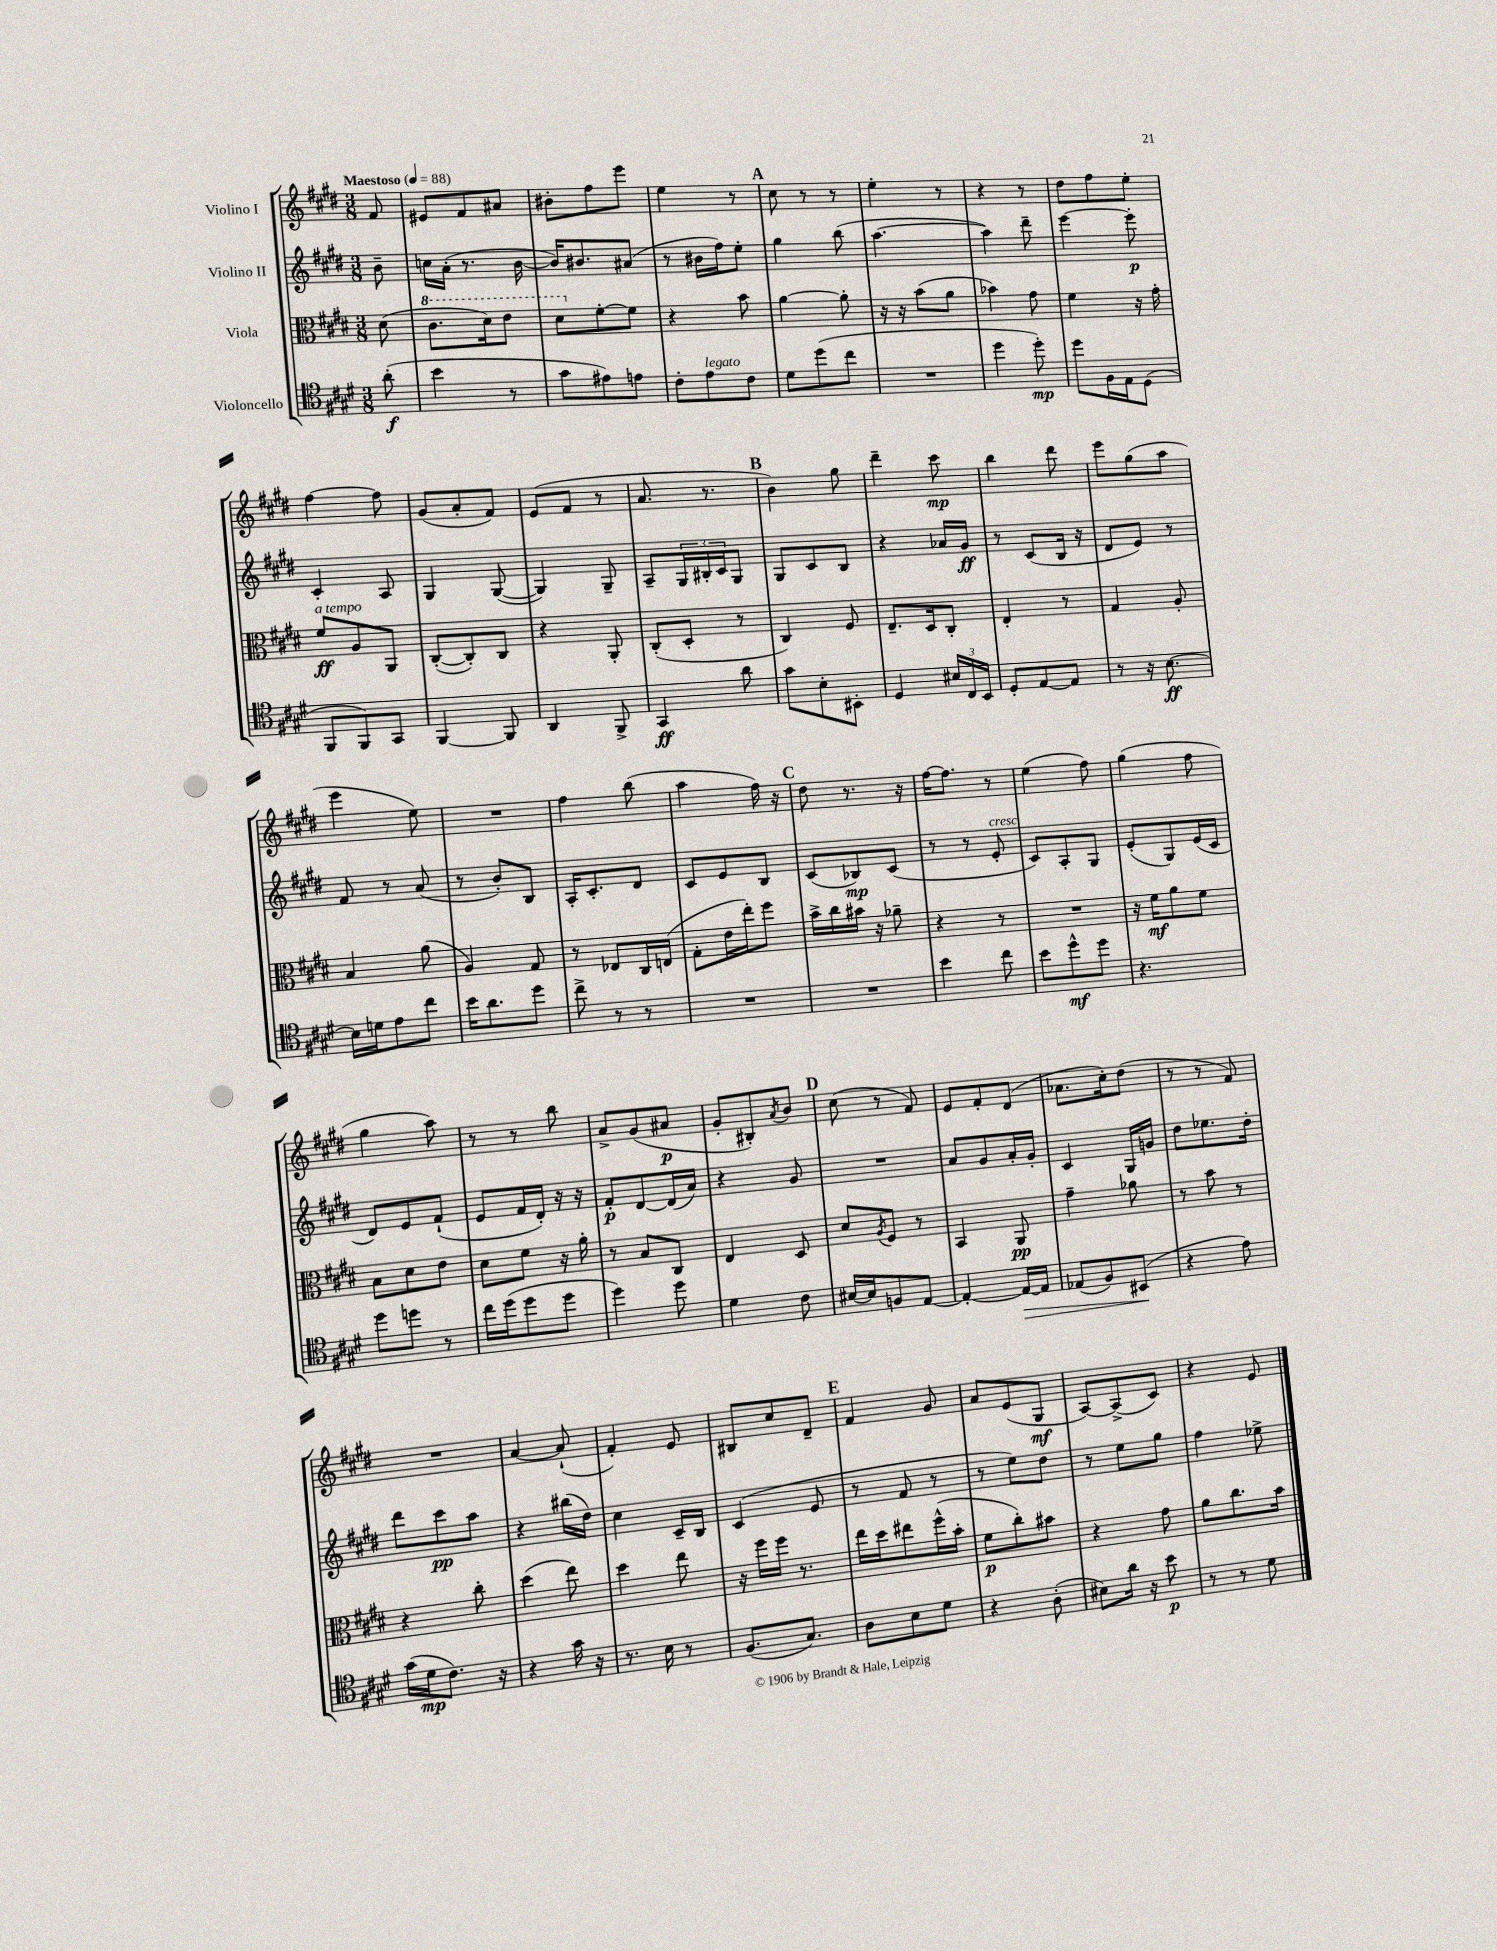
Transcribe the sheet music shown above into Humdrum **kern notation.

**kern	**kern	**kern	**kern
*staff4	*staff3	*staff2	*staff1
*clefC4	*clefC3	*clefG2	*clefG2
*k[f#c#g#d#]	*k[f#c#g#d#]	*k[f#c#g#d#]	*k[f#c#g#d#]
*M3/8	*M3/8	*M3/8	*M3/8
*MM88	*MM88	*MM88	*MM88
(8a'	(8d#	8b~	8f#
=	=	=	=
4b	8.cc#	16cc	8e#
.	.	(16a'	.
.	.	8.r	8f#
.	16dd#)	.	.
8r	8ee	.	8a#
.	.	[16b	.
=	=	=	=
8g#	8dd#	16b])	8b#'
.	.	8.b#	.
8e#)	[8f#'	.	8ff#
8e	8f#]	(8a#	8eee
=	=	=	=
8c#'	4r	8r	4ee
8e	.	16b#	.
.	.	16ff#)	.
8c#	8b	8ee'	8r
=	=	=	=
8d#	[4a	4gg#	8cc#
(8dd#	.	.	8r
8cc#	8a']	(8bb	8r
=	=	=	=
4.r	16r	[4.aa	4ee'
.	16r	.	.
.	(8b	.	.
.	8a	.	8r
=	=	=	=
4dd#	4b-)	4aa])	4r
8dd#')	8g#	8ddd#~	8r
=	=	=	=
8dd#	4f#	[4eee	8dd#
16F#	.	.	8ff#
16E	.	.	.
(8D#	16r	8eee']	8ee'
.	16g#'	.	.
=	=	=	=
8FF#	8f#	4c#'	[4ff#
8FF#)	8A	.	.
8GG#	8AA	8A	8ff#]
=	=	=	=
[4FF#	([8C#'	4G#	(8g#
.	8C#'])	.	8a'
8FF#]	8C#	([8G#	8f#)
=	=	=	=
4AA	4r	4G#])	(8e
.	.	.	8f#
8FF#^	8AA'	8G#~	8r
=	=	=	=
4GG#	(8C#'	8A~	8.a
.	8D#'	24G#	.
.	.	24B#'	.
.	.	.	8.r
.	.	24c#	.
8a	8r	8G#	.
=	=	=	=
8g#	4C#)	8G#	4b)
8B'	.	8c#	.
8BB#'	8F#	8B	8gg#
=	=	=	=
4D#	8.E~	4r	4ddd#~
.	16D#	.	.
24B#	8C#'	16a-	8ccc#
24C#	.	.	.
.	.	16g#	.
24BB	.	.	.
=	=	=	=
8D#'	4E'	8r	4bb
[8E	.	(8c#	.
8E]	8r	16B	8ddd#
.	.	16r	.
=	=	=	=
8r	4G#	8d#	8eee
16r	.	8e)	(8gg#
[8.B	.	.	.
.	8A'	8r	8aa
=	=	=	=
16B]	4B	8f#	4eee
16d	.	.	.
8e	.	8r	.
8cc#	(8a	(8a	8ee)
=	=	=	=
16b	4A)	8r	4.r
8.a	.	.	.
.	.	8b')	.
8dd#	8G#	8B	.
=	=	=	=
8cc#^	8r	16A'	4ff#
.	.	8.c#'	.
8r	8E-	.	.
8r	16C#	8d#	(8bb
.	(16E	.	.
=	=	=	=
4.r	8G#'	8c#	4aa
.	16e	8e	.
.	16ee')	.	.
.	8ff#	8B	16ff#)
.	.	.	16r
=	=	=	=
4.r	16b^	(8c#	8dd#
.	16cc#	.	.
.	16b#	8B-)	8.r
.	16r	.	.
.	8a-~	(8c#	.
.	.	.	16r
=	=	=	=
4b	4r	8r	[16ff#
.	.	.	8.ff#]
.	.	8r	.
8cc#	8r	8e'	8r
=	=	=	=
8b	4.r	8c#)	(4ee
8dd#^^	.	8A'	.
8dd#	.	8G#	8ff#)
=	=	=	=
4.r	16r	(8e'	(4gg#
.	16f#	.	.
.	8a	8G#)	.
.	8f#	(16e	8ff#
.	.	16c#	.
=	=	=	=
8dd#	8B	8d#)	4gg#
8dd	8d#	8e	.
8r	8e	(8f#`	8aa)
=	=	=	=
16cc#	8d#	8e	8r
(16dd#	.	.	.
8dd#	8f#	16f#	8r
.	.	16d#')	.
8dd#	16r	16r	8bb
.	16a'	16r	.
=	=	=	=
4dd#)	8r	8f#'	8a^
.	8B	[8d#	(8g#
8dd#	8C#	(16d#]	8a#
.	.	16a)	.
=	=	=	=
4d#	4E	4r	8g#'
.	.	.	8B#')
.	.	.	8qa
8c#	8D#	8g#	8b
=	=	=	=
[16B#	8d#	4.r	(8cc#
16B#]	.	.	.
.	8qA	.	.
8F	8F#	.	8r
[8E	8r	.	8f#)
=	=	=	=
4E'_	4BB	8a	8e
.	.	8g#	8f#'
16E_	8AA	16a'	(8d#
16E]	.	16g#'	.
=	=	=	=
(8E-	4g#~	4c#	8.a-
8F#)	.	.	.
.	.	.	16cc#')
(8BB#	8a-	16G#	(8dd#
.	.	16g	.
=	=	=	=
4r	8r	8dd#	8r
.	8b	8.ee-	8r
8e)	8r	.	8f#)
.	.	16dd#'	.
=	=	=	=
(16g#	4r	8ddd#	4.r
16d#	.	.	.
8.c#)	.	8ccc#	.
.	8cc#'	8aa	.
16r	.	.	.
=	=	=	=
4r	(4dd#	4r	[4a
16g#	8ee)	(16bb#	(8a`]
16r	.	16dd#)	.
=	=	=	=
8.r	4dd#	4cc#	4f#')
16B	.	.	.
8r	8ee	16c#~	8e
.	.	16B	.
=	=	=	=
(8.F#	16r	(4c#	8B#
.	16ff#	.	.
.	16ff#	.	8cc#
8.G#)	8.r	.	.
.	.	8e	8d#~
=	=	=	=
8A	16ee	8r	4f#
.	16dd#	.	.
8B	8ee#	8f#	.
8d#	(16ff#^^	8r	8g#
.	16b'	.	.
=	=	=	=
4r	8f#	8r	8a
.	8cc#')	8ee)	(8e
(8A'	8b#	8dd#	8G#
=	=	=	=
8B#)	4r	8r	[8A)
16a	.	8ee	(8A^]
16r	.	.	.
8b	8g#	8gg#	8c#)
=	=	=	=
8r	8a	4ff#	4r
8r	8.cc#	.	.
8d#	.	8ee-^	8e
.	16b	.	.
==	==	==	==
*-	*-	*-	*-
